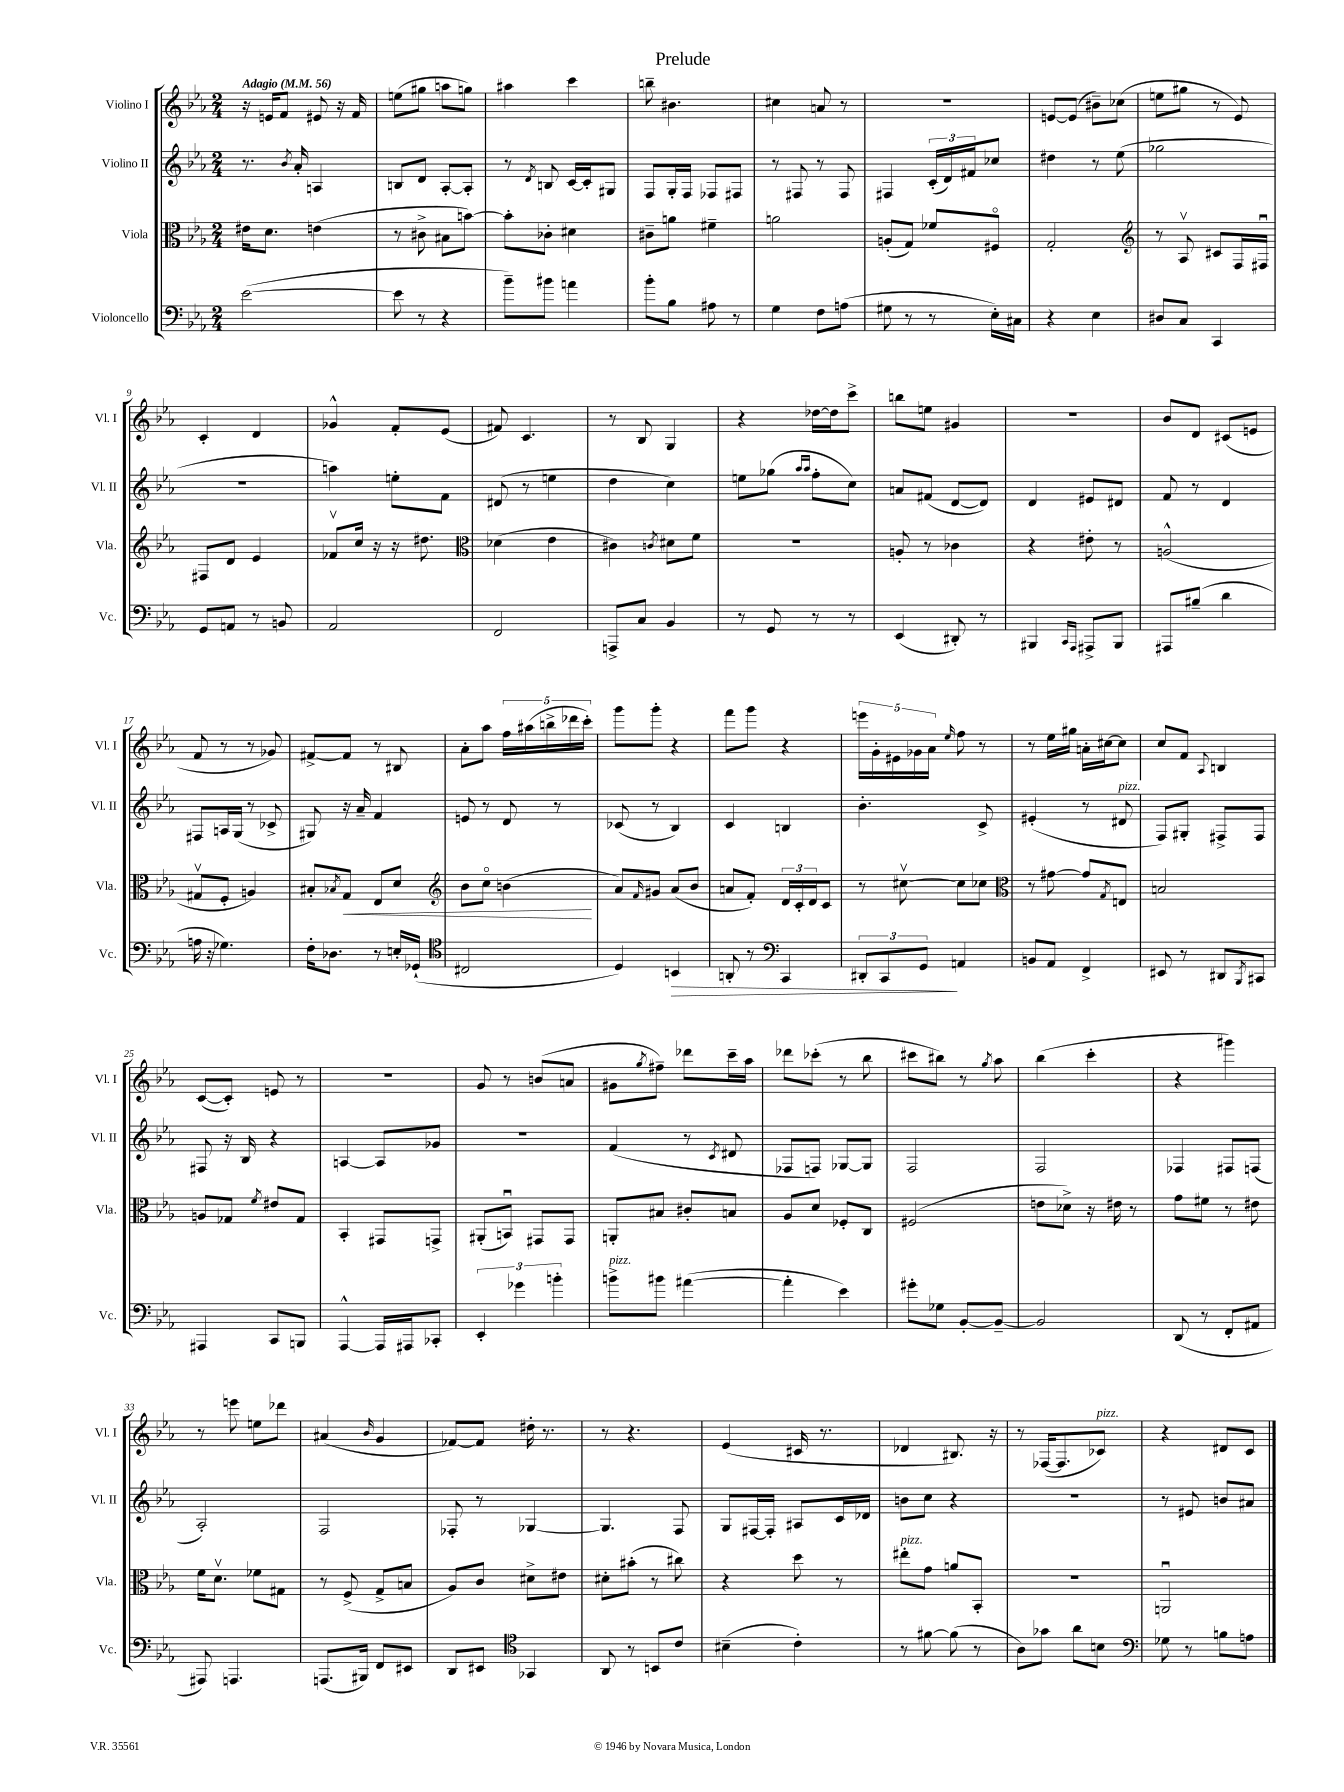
\header { title = "Prelude" }
<<
\new StaffGroup <<
\new Staff = "s0" \with { instrumentName = "Violino I" shortInstrumentName = "Vl. I" } {
    \clef treble \key ees \major \numericTimeSignature \time 2/4 \tempo "Adagio" 4 = 56
    r16 e'16 f'8 eis'8 r16 f'16 |
    e''8( gis''8 a''8 g''8) |
    ais''4 c'''4 |
    b''8-- bis'4. |
    cis''4 a'8 r8 |
    r2 |
    e'8~ e'8( bis'8--) ces''8( |
    e''8 gis''8 r8 ees'8) |
    c'4-. d'4 |
    ges'4-^ f'8-. ees'8( |
    fis'8) c'4. |
    r8 bes8 g4 |
    r4 des''16~ des''16 c'''8-> |
    b''8 e''8 gis'4 |
    R2 |
    bes'8 d'8 cis'8( e'8 |
    f'8 r8 r8 ges'8) |
    fis'8~-> fis'8 r8 bis8 |
    aes'8-. aes''8 \tuplet 5/4 { f''16 ais''16( b''16-> des'''16 c'''16-.) } |
    g'''8 g'''8-. r4 |
    f'''8 g'''8 r4 |
    \tuplet 5/4 { e'''16 g'16-. eis'16 ges'16 aes'16 } \grace { ees''16 } f''8 r8 |
    r8 ees''16 gis''16 a'16-. cis''16~ cis''8 |
    c''8 f'8 \appoggiatura { aes8 } b4 |
    c'8~( c'8-.) e'8 r8 |
    R2 |
    g'8 r8 b'8( a'8 |
    gis'8 \acciaccatura { g''8 } fis''8--) des'''8 c'''16-- aes''16 |
    des'''8 ces'''8-.( r8 bes''8 |
    cis'''8 bis''8) r8 \acciaccatura { g''8 } aes''8 |
    bes''4( c'''4-. |
    r4 gis'''4) |
    r8 e'''8 e''8 des'''8 |
    ais'4( \grace { bes'16 } g'4 |
    fes'8~) fes'8 dis''16-. r8. |
    r8 r4. |
    ees'4( cis'16 r8. |
    des'4 bis8.) r16 |
    r8 fes16~( fes8. ces'8^\markup { \italic "pizz." }) |
    r4 dis'8 c'8 \bar "|." |
}
\new Staff = "s1" \with { instrumentName = "Violino II" shortInstrumentName = "Vl. II" } {
    \clef treble \key ees \major \numericTimeSignature \time 2/4
    r8. \acciaccatura { bes'8 } aes'16-. a4 |
    b8 d'8 aes8~-. aes8-. |
    r8 \acciaccatura { d'8 } b8 c'16~ c'16-. gis8 |
    f8 g16-. f16 fes8 fis8 |
    r8 fis8 r8 fis8 |
    fis4 \tuplet 3/2 { c'16-.( d'16) fis'16 } ces''8 |
    dis''4 r8 ees''8( |
    ges''2 |
    r2 |
    a''4) e''8-. f'8 |
    dis'8( r8 e''4 |
    d''4 c''4) |
    e''8 ges''8( \grace { aes''16 aes''16 } f''8-. c''8) |
    a'8 fis'8( d'8~ d'8) |
    d'4 eis'8 dis'8 |
    f'8 r8 d'4 |
    fis8 a16 g16( r8 ces'8-> |
    gis8) r16 aes'16-- f'4 |
    e'8 r8 d'8 r8 |
    ces'8( r8 bes4) |
    c'4 b4 |
    bes'4.-. c'8-> |
    eis'4-.( r8 dis'8^\markup { \italic "pizz." } |
    f8) gis8-. fis8-> fis8 |
    fis8 r16 bes16 r4 |
    a4~ a8 ges'8 |
    R2 |
    f'4( r8 \acciaccatura { c'8 } dis'8 |
    fes8 f8) ges8~ ges8 |
    f2 |
    f2 |
    fes4 fis8 f8( |
    aes2-.) |
    f2 |
    fes8-. r8 ges4~ |
    ges4. f8 |
    g8 fis16~ fis16-. ais8 c'16 des'16 |
    b'8 c''8 r4 |
    R2 |
    r8 eis'8 b'8 ais'8 \bar "|." |
}
\new Staff = "s2" \with { instrumentName = "Viola" shortInstrumentName = "Vla." } {
    \clef alto \key ees \major \numericTimeSignature \time 2/4
    eis'16 d'8. e'4( |
    r8 cis'8-> bis8 b'8~) |
    b'8-. ces'8-. dis'4 |
    cis'8-- a'8 fis'4-- |
    a'2 |
    a8-.( g8) fes'8 fis8\flageolet |
    g2-. |
    \clef treble r8 aes8\upbow cis'8 f16 fis16\downbow |
    fis8 d'8 ees'4 |
    fes'8\upbow c''16 r16 r16 dis''8. |
    \clef alto des'4( ees'4 |
    cis'4) \acciaccatura { c'8 } dis'8 f'8 |
    R2 |
    a8-. r8 ces'4 |
    r4 eis'8-. r8 |
    a2-^( |
    gis8\upbow f8-. a4) |
    bis8-. \acciaccatura { bes8 } g8\< ees8 d'8 |
    \clef treble bes'8 c''8\flageolet b'4\!( |
    aes'8) \grace { f'16 } gis'8 aes'8( bes'8 |
    a'8 f'8-.) \tuplet 3/2 { d'16 c'16-. d'16 } c'8 |
    r8 cis''8~\upbow cis''8 ces''8 |
    \clef alto r8 gis'8~ gis'8 \acciaccatura { g8 } e8 |
    b2 |
    a8 ges8 \acciaccatura { f'8 } eis'8 ges8 |
    bes,4-. gis,8 g,8-> |
    ais,8-.( b,8\downbow) gis,8 gis,8 |
    a,8-. bis8 cis'8-. b8 |
    aes8 d'8 fes8-. c8 |
    fis2( |
    e'8 des'8->) r16 eis'16 r8 |
    g'8 fis'8 r8 eis'8 |
    f'16 d'8.\upbow fes'8 gis8 |
    r8 f8->( g8-> b8 |
    aes8) c'8 dis'8-> eis'8 |
    dis'8-. bis'8-.( r8 cis''8) |
    r4 d''8 r8 |
    eis''8-.^\markup { \italic "pizz." } g'8 a'8 bes,8-. |
    r2 |
    a,2\downbow \bar "|." |
}
\new Staff = "s3" \with { instrumentName = "Violoncello" shortInstrumentName = "Vc." } {
    \clef bass \key ees \major \numericTimeSignature \time 2/4
    ees'2~( |
    ees'8 r8 r4 |
    bes'8--) bis'8 a'4 |
    bes'8-. bes8 ais8 r8 |
    g4 f8 a8( |
    gis8 r8 r8 ees16-.) cis16 |
    r4 ees4 |
    dis8 c8 c,4 |
    g,8 a,8 r8 b,8 |
    aes,2 |
    f,2 |
    a,,8-> c8 bes,4 |
    r8 g,8 r8 r8 |
    ees,4( dis,8-.) r8 |
    bis,,4 \grace { c,16 aes,,16 } ais,,8-> bis,,8 |
    ais,,8 bis8--( d'4 |
    a16 r16 ges4.) |
    f16-. des8. r8 e16-. ges,16-!( |
    \clef tenor cis2 |
    d4) b,4\> |
    a,8-. r8 \clef bass c,4 |
    \tuplet 3/2 { dis,8-. c,8 g,8\! } a,4 |
    b,8 aes,8 f,4-> |
    eis,8 r8 dis,8 \acciaccatura { bes,,8 } cis,8 |
    ais,,4 c,8 b,,8 |
    aes,,4~-^ aes,,16 ais,,16 ces,8-. |
    \tuplet 3/2 { ees,4-. ges'4 b'4-. } |
    b'8->^\markup { \italic "pizz." } bis'8 ais'4~( |
    ais'4-. ees'4) |
    gis'8-. ges8 bes,8~-. bes,8~-- |
    bes,2 |
    d,8( r8 f,8-. ais,8 |
    ais,,8) a,,4. |
    a,,8.( bis,,16) f,8 eis,8 |
    d,8 eis,8 \clef tenor ges,4 |
    aes,8 r8 b,8 c'8 |
    bis4--( c'4-.) |
    r8 fis'8~ fis'8( r8 |
    aes8) ges'8 aes'8 b8 |
    \clef bass ges8 r8 b8 a8 \bar "|." |
}
>>
>>
